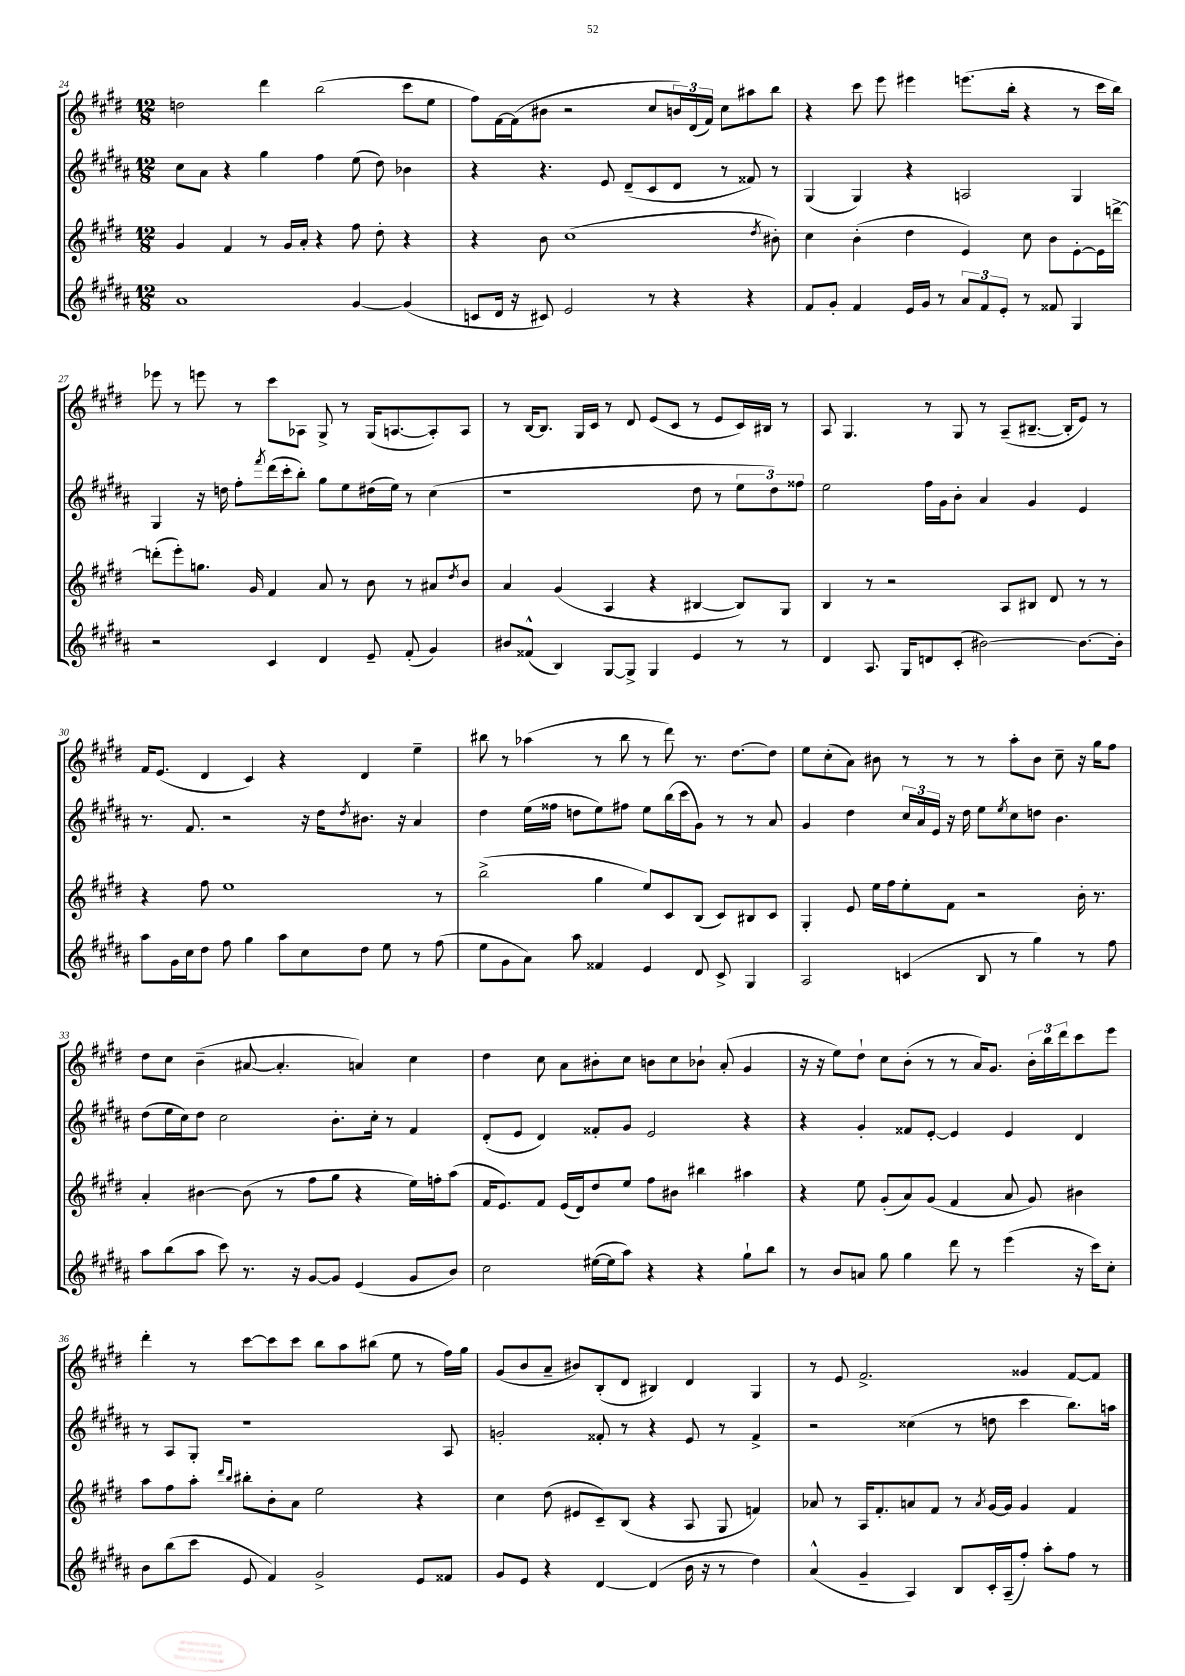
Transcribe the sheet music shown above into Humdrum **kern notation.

**kern	**kern	**kern	**kern
*part4	*part3	*part2	*part1
*staff4	*staff3	*staff2	*staff1
*clefG2	*clefG2	*clefG2	*clefG2
*k[f#c#g#d#a#]	*k[f#c#g#d#]	*k[f#c#g#d#a#]	*k[f#c#g#d#]
*M12/8	*M12/8	*M12/8	*M12/8
=24	=24	=24	=24
1a#	4g#/	8cc#\L	2ddn\
.	.	8a#\J	.
.	4f#/	4r	.
.	8r	4gg#\	4ddd#\
.	16g#/LL	.	.
.	16a'/JJ	.	.
.	4r	4ff#\	(2bb\
[4g#/	8ff#\	(8ee\	.
.	8dd#'\	8dd#\)	.
(4g#/]	4r	4b-X\	8ccc#\L
.	.	.	8ee\J
=25	=25	=25	=25
8cn/L	4r	4r	8ff#\L)
16d#/Jk	.	.	[16f#\L
16r	.	.	(16f#\J]
8c#X/)	8b\	4.r	8b#X\J
2e/	(1cc#	.	2r
.	.	8e/	.
.	.	(8d#~/L	.
8r	.	8c#/	8cc#/L
4r	.	8d#/J	24bn/L)
.	.	.	(24d#/
.	.	.	24f#/JJ)
.	.	8r	8cc#\L
4r	.	8f##X/)	8aa#X\
.	8qdd#/	.	.
.	8b#X'\)	8r	8bb\J
=26	=26	=26	=26
8f#/L	4cc#\	(4G#/	4r
8g#'/J	.	.	.
4f#/	(4b'\	4G#/)	8ccc#\
.	.	.	8eee\
16e/LL	4dd#\	4r	4eee#X\
16g#/JJ	.	.	.
8r	.	.	.
12a#/L	4e/)	2An/	(8.eeen\L
12f#/	.	.	.
12e'/J	.	.	.
.	.	.	16bb'\Jk
8r	8cc#\	.	4r
8f##X/	8b\L	.	.
4G#/	[8e'\	4G#/	8r
.	16e\L]	.	16ccc#\LL
.	[16dddn^\JJ	.	16bb\JJ)
!!LO:LB:g=z
=27	=27	=27	=27
2r	(8dddn'\L]	4G#/	8eee-X\
.	8eee'\)	.	8r
.	8.ggn\J	16r	8eeen\
.	.	16ddn\	.
.	.	8ff#'\L	8r
.	16g#/	.	.
.	.	8qfff#/	.
4c#/	4f#/	(16ddd#\L	8ccc#\L
.	.	16ccc#'\J	.
.	.	8bb'\J)	8A-X\J
4d#/	8a/	8gg#\L	8G#^/
.	8r	8ee\	8r
8e~/	8b\	(16dd#X\L	(16G#/KL
.	.	16ee\JJ)	[8.An/
(8f#'/	8r	8r	.
4g#/)	8a#X/L	(4cc#\	8A'/])
.	8qdd#/	.	.
.	8b/J	.	8A/J
=28	=28	=28	=28
8b#X/L	4a/	1r	8r
(8f##X^^/J	.	.	[16B/KL
.	.	.	8.B/J]
4B/)	(4g#/	.	.
.	.	.	16G#/LL
.	.	.	16c#/JJ
[8G#/L	4A/	.	8r
8G#^/J]	.	.	8d#/
4G#/	4r	.	(8e/L
.	.	.	8c#/J
4e/	[4B#X/	8dd#\	8r
.	.	8r	8e/L
8r	8B#/L])	12ee\L	16c#/L)
.	.	.	16B#X/JJ
.	.	12dd#\)	.
8r	8G#/J	.	8r
.	.	12ff##X\J	.
=29	=29	=29	=29
4d#/	4B/	2ee\	8A/
.	.	.	4.G#/
8.A#/	8r	.	.
.	2r	.	.
16G#/KL	.	.	.
8dn/	.	16ff#\LL	8r
.	.	16g#\J	.
(8c#'/J	.	8b'\J	8G#/
[2b#X\)	.	4a#/	8r
.	8A/L	.	(8A~/L
.	8B#X/J	4g#/	[8.B#X~/J
.	8d#/	.	.
.	.	.	16B#'/KL]
8.b#\L_	8r	4e/	8e/J)
.	8r	.	8r
16b#'\Jk]	.	.	.
!!LO:LB:g=z
=30	=30	=30	=30
8aa#\L	4r	8.r	16f#/KL
.	.	.	(8.e/J
16g#\L	.	.	.
16cc#\J	.	8.f#/	.
8dd#\J	8ff#\	.	4d#/
8ff#\	1ee	2r	.
4gg#\	.	.	4c#/)
8aa#\L	.	.	4r
8cc#\	.	16r	.
.	.	16dd#\KL	.
.	.	8qdd#/	.
8dd#\J	.	8.b#X\J	4d#/
8ee\	.	.	.
.	.	16r	.
8r	.	4a#/	4ee~\
(8ff#\	8r	.	.
=31	=31	=31	=31
8ee\L	(2bb^\	4dd#\	8bb#X\
8g#\	.	.	8r
8a#\J)	.	(16ee\LL	(4aa-X\
.	.	16ff##X\JJ	.
8aa#\	.	8ddn\L	.
4f##X/	4gg#\	8ee\)	8r
.	.	8ff#X\J	8bb#\
4e/	8ee/L)	8ee\L	8r
.	8c#/	(16bb\L	8ddd#\)
.	.	16ccc#\J	.
8d#/	(8B/J	8g#\J)	8.r
8c#^/	8c#/L)	8r	.
.	.	.	[8.dd#\L
4G#/	8B#X/	8r	.
.	8c#/J	8a#/	8dd#\J]
=32	=32	=32	=32
2A#/	4G#'/	4g#/	8ee\L
.	.	.	(8cc#'\
.	8e/	4dd#\	8a\J)
.	16ee\LL	.	8b#X\
.	16ff#\J	.	.
(4cn/	8ee'\	24cc#/LL	8r
.	.	24a#/	.
.	.	24e/JJ	.
.	8f#\J	16r	8r
.	.	16dd#\	.
8B/	2r	8ee\L	8r
.	.	8qee/	.
8r	.	8cc#\	8aa'\L
4gg#\)	.	8ddn\J	8b#\J
.	.	4.b\	8cc#~\
8r	16b'\	.	16r
.	8.r	.	16gg#\KL
8ff#\	.	.	8ff#\J
!!LO:LB:g=z
=33	=33	=33	=33
8aa#\L	4a'/	(8dd#\L	8dd#\L
(8bb\	.	16ee\L	8cc#\J
.	.	16cc#\J)	.
8aa#\J	[4b#X\	8dd#\J	(4b~\
8ccc#\)	.	2cc#\	.
8.r	(8b#\]	.	[8a#X/
.	8r	.	4.a#'/]
16r	.	.	.
[8g#/L	8ff#\L	.	.
8g#/J]	8gg#\J	8.b'\L	.
(4e/	4r	.	4an/)
.	.	16cc#'\Jk	.
.	.	8r	.
8g#/L	16ee\LL)	4f#/	4cc#\
.	16ffn'\J	.	.
8b/J)	(8aa\J	.	.
=34	=34	=34	=34
2cc#\	16f#/KL	(8d#'/L	4dd#\
.	8.e/)	.	.
.	.	8e/J	.
.	8f#/J	4d#/)	8cc#\
.	(16e/LL	.	8a\L
.	16d#/J)	.	.
([16ee#X\LL	8dd#/	8f##X'/L	8b#X'\
16ee#\J]	.	.	.
8aa#\J)	8ee/J	8g#/J	8cc#\J
4r	8ff#\L	2e/	8bn\L
.	8b#X\J	.	8cc#\
4r	4bb#X\	.	8b-X`\J
.	.	.	(8a'/
8gg#`\L	4aa#X\	4r	4g#/
8bb\J	.	.	.
=35	=35	=35	=35
8r	4r	4r	16r
.	.	.	16r
8b/L	.	.	8ee\L)
8an/J	8ee\	4g#'/	8dd#`\J
8gg#\	(8g#'/L	.	8cc#\L
4gg#\	8a/)	8f##X/L	(8b'\J
.	(8g#/J	[8e'/J	8r
8ddd#\	4f#/	4e/]	8r
8r	.	.	16a/KL)
.	.	.	8.g#/J
(4eee\	8a/	4e/	.
.	8g#/)	.	24b'\LL
.	.	.	24bb\
.	.	.	24ddd#\J
16r	4b#X\	4d#/	8ccc#\
16ccc#\KL)	.	.	.
8cc#'\J	.	.	8eee\J
!!LO:LB:g=z
=36	=36	=36	=36
8b\L	8aa\L	8r	4ddd#'\
(8bb\	8ff#\	8A#/L	.
8ccc#\J	8aa'\J	8G#'/J	8r
.	16qqddd#/LL	.	.
.	16qqbb/JJ	.	.
8e/	8bb#X'\L	1r	[8ccc#\L
4f#/)	8b'\	.	8ccc#\]
.	8a\J	.	8ccc#\J
2g#^/	2ee\	.	8bb\L
.	.	.	8aa\
.	.	.	(8bb#X\J
.	.	.	8ee\
8e/L	4r	.	8r
8f##X/J	.	8A#/	16ff#\LL)
.	.	.	16gg#\JJ
=37	=37	=37	=37
8g#/L	4cc#\	2gn'/	(8g#/L
8e/J	.	.	8b/
4r	(8dd#\	.	8a~/J
.	8e#X/L	.	8b#X/L)
[4d#/	8c#~/)	8f##X'/	(8B'/
.	(8B/J	8r	8d#/J
(4d#/]	4r	4r	4B#X/)
16b\	8A/	8e/	4d#/
16r	.	.	.
8r	8G#/	8r	.
4dd#\)	4fn/)	4f##^/	4G#/
=38	=38	=38	=38
(4a#^^/	8a-X/	2r	8r
.	8r	.	8e/
4g#~/	16A/KL	.	2.f#^/
.	8.f#'/	.	.
4A#/)	8an/	(4cc##X\	.
.	8f#/J	.	.
8B/L	8r	8r	.
.	8qa/	.	.
16c#'/L	[16g#/LL	8ddn\	.
(16A#~/J	16g#/JJ]	.	.
8ff#'/J)	4g#/	4ccc#\	4g##X/
8aa#'\L	.	.	.
8ff#\J	4f#/	8.bb\L)	[8f#/L
8r	.	.	8f#/J]
.	.	16aan\Jk	.
==	==	==	==
*-	*-	*-	*-
